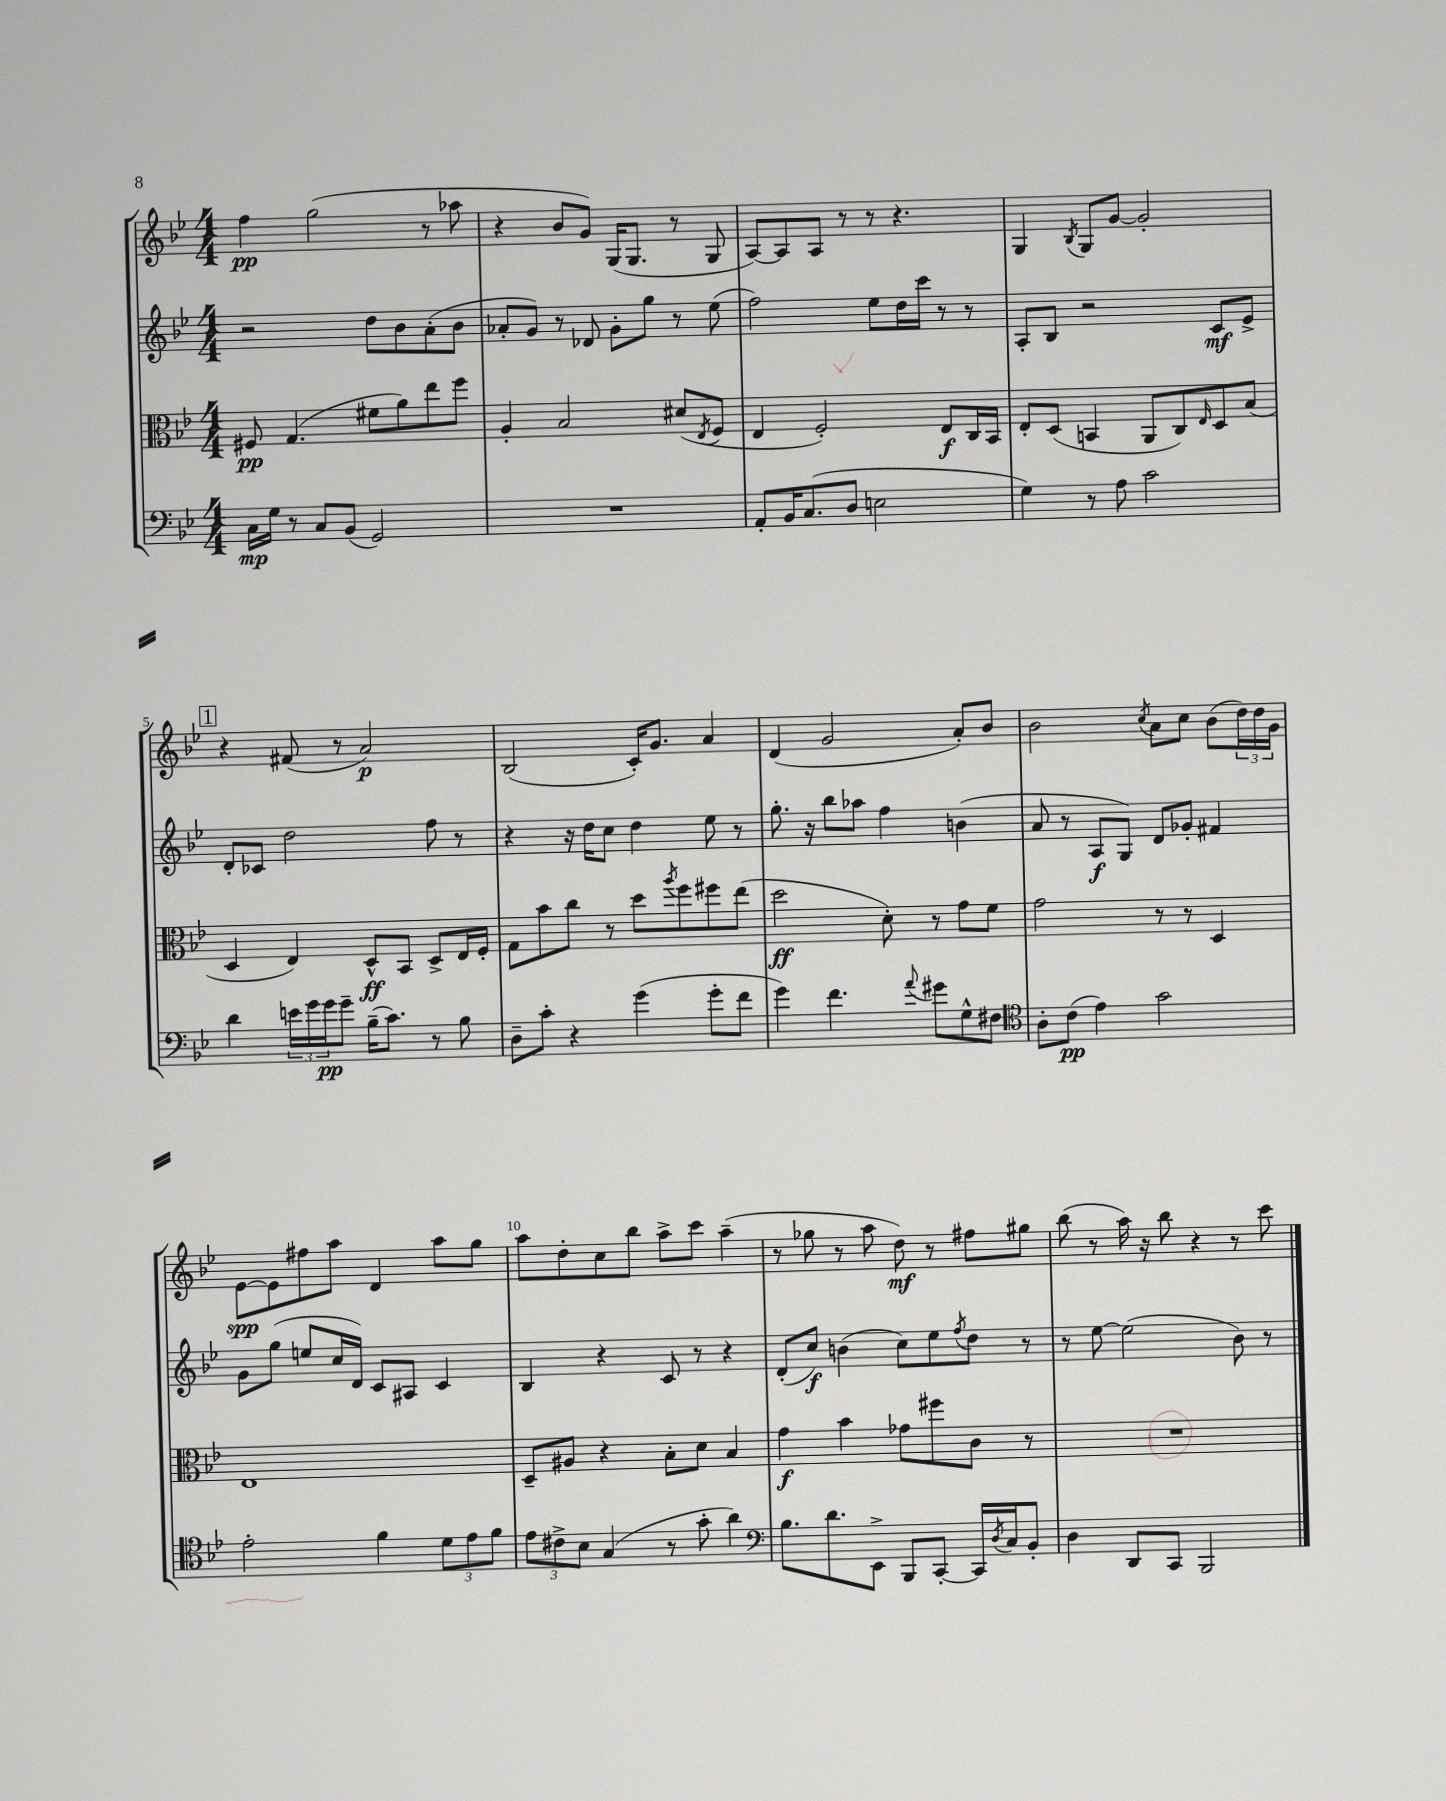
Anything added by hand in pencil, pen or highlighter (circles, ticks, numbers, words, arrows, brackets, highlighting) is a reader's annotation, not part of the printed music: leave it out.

**kern	**kern	**kern	**kern
*staff4	*staff3	*staff2	*staff1
*clefF4	*clefC3	*clefG2	*clefG2
*k[b-e-]	*k[b-e-]	*k[b-e-]	*k[b-e-]
*M4/4	*M4/4	*M4/4	*M4/4
16C	8F#	2r	4ff
16G	.	.	.
8r	(4.G	.	.
8C	.	.	(2gg
(8BB-	.	.	.
2GG)	8f#	8dd	.
.	8a)	8b-	.
.	8ee-	(8a'	8r
.	8ff	8b-	8aa-
=	=	=	=
1r	4A'	8a-'	4r
.	.	8g)	.
.	2B-	8r	8b-
.	.	8d-	8g)
.	.	8g'	(16G
.	.	.	8.G
.	.	8gg	.
.	(8d#	8r	8r
.	8qE-	.	.
.	8F	(8ee-	8G
=	=	=	=
8AA'	4E-	2ff)	[8A)
16BB-	.	.	8A]
(8.C	.	.	.
.	2F')	.	8A
8D	.	.	8r
2E	.	8ee-	8r
.	.	16dd	4.r
.	.	16ccc	.
.	8E-	8r	.
.	16C	8r	.
.	16BB-	.	.
=	=	=	=
4G)	8E-'	8A'	4G
.	(8D	8B-	.
.	.	.	8qB-
8r	4BB	2r	8G
8A	.	.	[8g
2c	8AA	.	2g']
.	8C)	.	.
.	16qqE-	.	.
.	8D	8c	.
.	(8B-	8e-^	.
=	=	=	=
4d	4D	8d'	4r
.	.	8c-	.
24e	4E-)	2dd	(8f#
24g	.	.	.
24g	.	.	.
8g~	.	.	8r
(16B-~	8D^^	.	2a)
8.c)	.	.	.
.	8BB-	.	.
8r	8D^	8ff	.
8B-	16E-	8r	.
.	16F'	.	.
=	=	=	=
8D~	8G	4r	(2B-
8c'	8b-	.	.
4r	8cc	16r	.
.	.	16dd	.
.	8r	8cc	.
(4g	8dd	4dd	16c')
.	.	.	8.g
.	8qaa	.	.
.	8ff	.	.
8g'	8ff#	8ee-	4a
8f	(8ee-	8r	.
=	=	=	=
4g)	2dd	8.gg'	(4d
.	.	16r	.
4.f	.	8bb-	2g
.	.	8aa-	.
.	8d')	4ff	.
8qqa	.	.	.
8g#	8r	.	.
8G^^	8g	(4b	8a')
8F#	8f	.	8b-
=	=	=	=
*clefC4	*	*	*
8A'	2g	8a	2b-
(8c	.	8r	.
4e-)	.	8A	.
.	.	8G)	.
.	.	.	8qcc
2g	8r	8d	8a
.	8r	8g-'	8cc
.	4D	4f#	(8b-
.	.	.	24dd)
.	.	.	24dd
.	.	.	24g
=	=	=	=
2e-'	1E-	8g	[8e-
.	.	(8gg	8e-]
.	.	8ee	8ff#
.	.	16cc	8aa
.	.	16d)	.
4f	.	8c	4d
.	.	8A#	.
12d	.	4c	8aa
12e-	.	.	.
.	.	.	8gg
12f	.	.	.
=	=	=	=
12e-	8D~	4B-	8aa
12c#^	.	.	.
.	8A#	.	8dd'
12B-	.	.	.
(4G	4r	4r	8cc
.	.	.	8bb-
8r	8B-'	8c	8aa^
8g'	8d	8r	8ccc
4a)	4B-	4r	(4aa~
=	=	=	=
*clefF4	*	*	*
8.B-	4g	(8d'	8r
.	.	8cc)	8gg-
8.d	.	.	.
.	4b-	(4b	8r
8EE-^	.	.	8aa
8BBB-	8g-	8cc)	8dd)
[8CC'	8ff#	8ee-	8r
.	.	8qff	.
16CC]	8c	8dd	8ff#
8qD	.	.	.
16C	.	.	.
8BB-'	8r	8r	8gg#
=	=	=	=
4D	1r	8r	(8bb-
.	.	[8ee-	8r
8DD	.	(2ee-]	16aa)
.	.	.	16r
8CC	.	.	8bb-
2BBB-	.	.	4r
.	.	8b-)	8r
.	.	8r	8ccc
==	==	==	==
*-	*-	*-	*-
